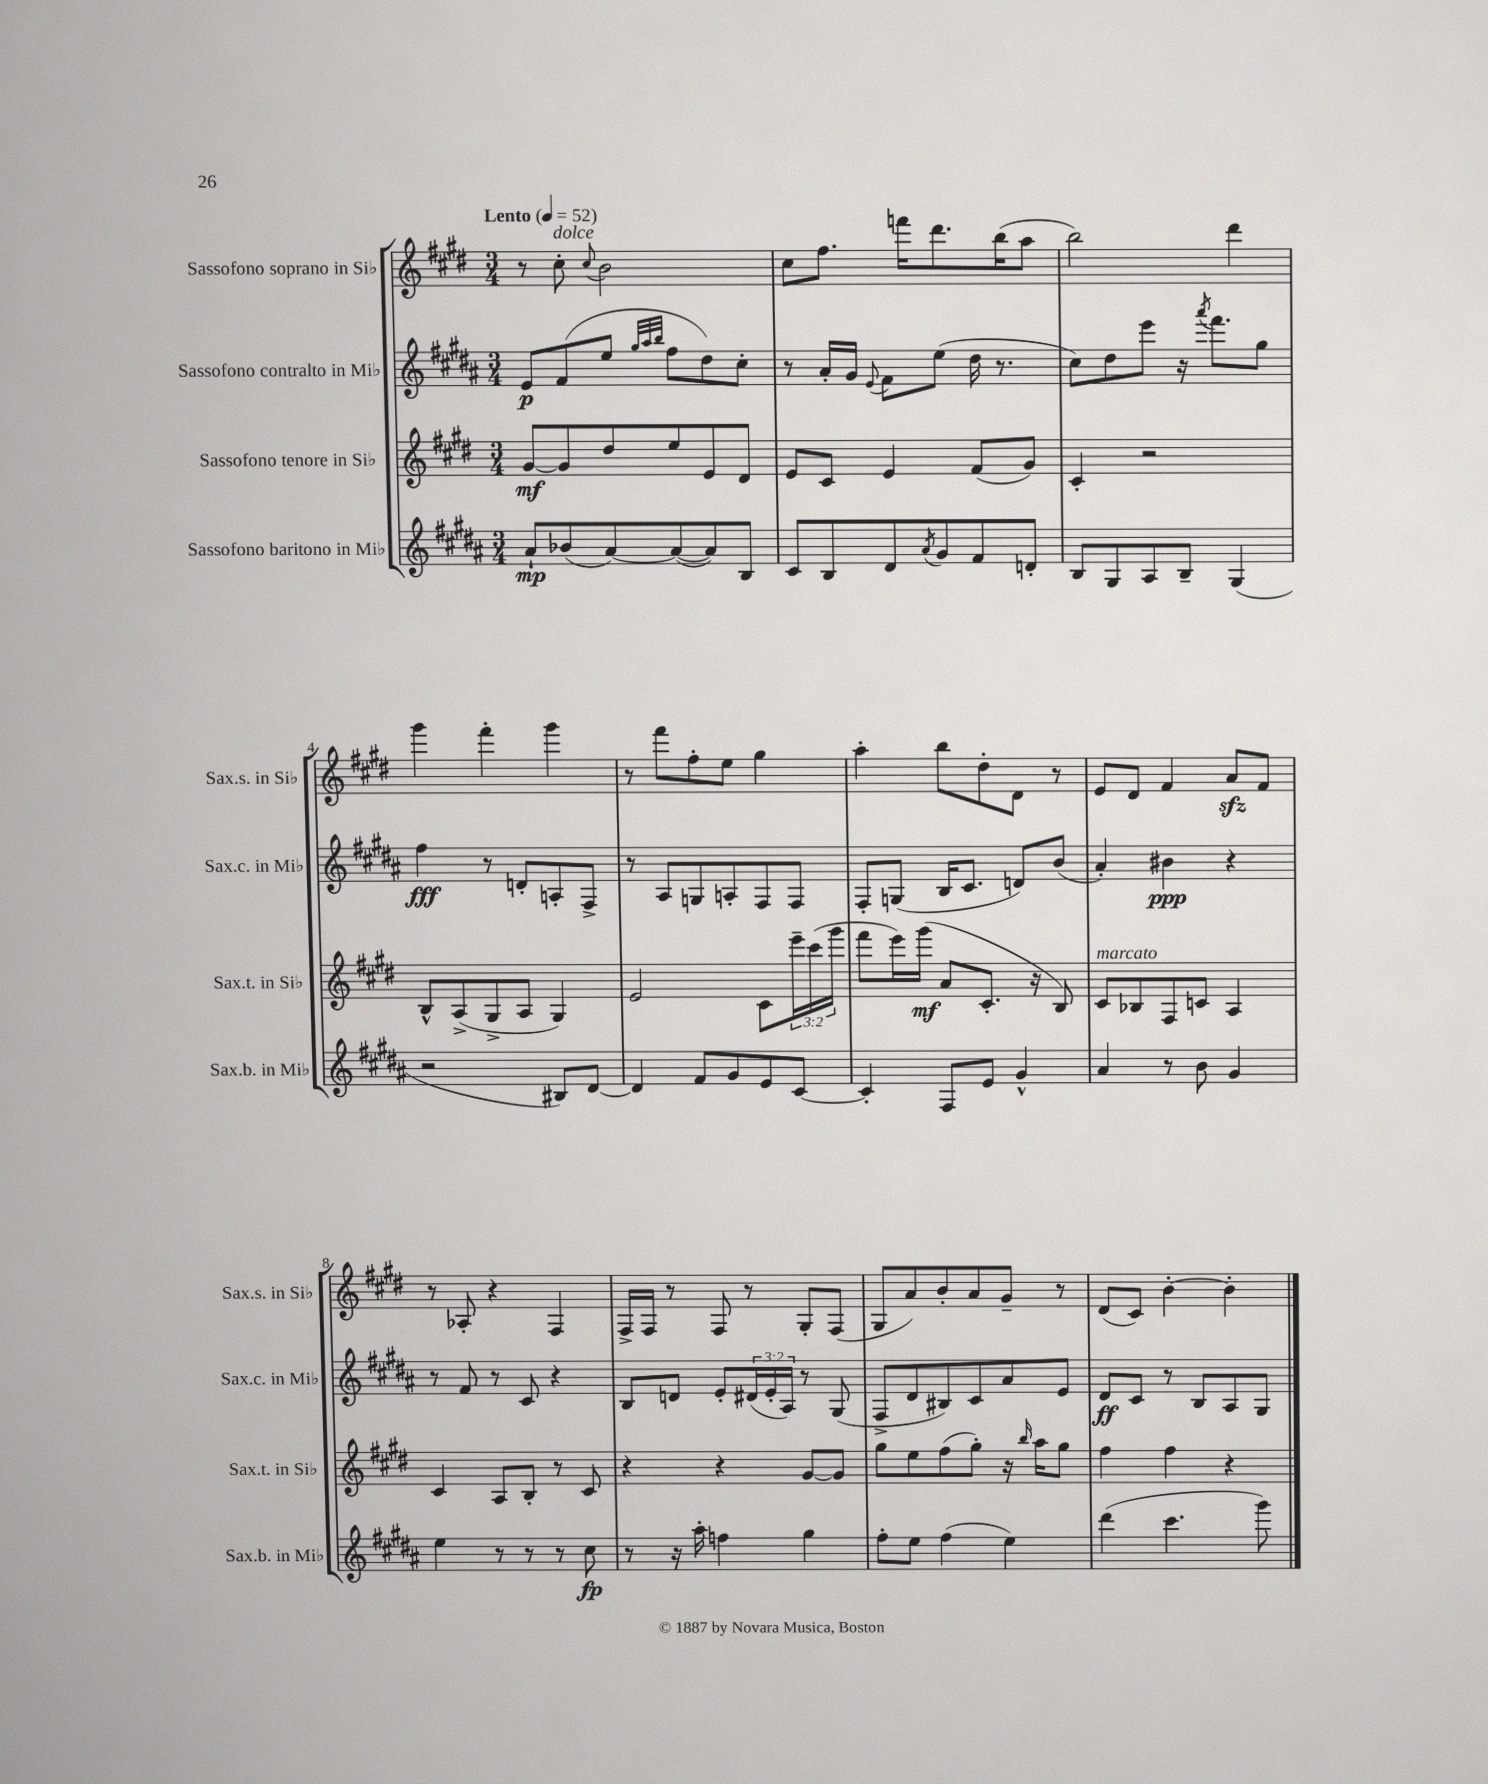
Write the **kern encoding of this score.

**kern	**kern	**kern	**kern
*staff4	*staff3	*staff2	*staff1
*clefG2	*clefG2	*clefG2	*clefG2
*k[f#c#g#d#a#]	*k[f#c#g#d#]	*k[f#c#g#d#a#]	*k[f#c#g#d#]
*M3/4	*M3/4	*M3/4	*M3/4
*MM52	*MM52	*MM52	*MM52
8a#`	[8g#	8e	8r
(8b-	8g#]	(8f#	8cc#'
.	.	.	8qqcc#
[8a#)	8dd#	8ee	2b
.	.	32qqgg#	.
.	.	32qqaa#	.
.	.	32qqbb	.
(8a#_	8ee	8ff#	.
8a#])	8e	8dd#)	.
8B	8d#	8cc#'	.
=	=	=	=
8c#	8e	8r	8cc#
8B	8c#	16a#'	8.ff#
.	.	16g#	.
.	.	8qqe	.
8d#	4e	8f#	.
.	.	.	16fff
8qa#	.	.	.
8g#	.	(8ee	8.ddd#
8f#	(8f#	16dd#	.
.	.	8.r	(16bb
8d'	8g#)	.	8aa
=	=	=	=
8B	4c#'	8cc#)	2bb)
8G#	.	8dd#	.
8A#	2r	8eee	.
8B~	.	16r	.
.	.	8qaaa#	.
.	.	8.fff#	.
(4G#	.	.	4ddd#
.	.	8gg#	.
=	=	=	=
2r	8B^^	4ff#	4ggg#
.	(8A^	.	.
.	8G#^	8r	4fff#'
.	8A	8d'	.
8B#)	4G#)	8A'	4ggg#
[8d#	.	8F#^	.
=	=	=	=
4d#]	2e	8r	8r
.	.	8A#	8fff#
8f#	.	8G	8ff#'
8g#	.	8A'	8ee
8e	8c#	8F#	4gg#
[8c#	24eee~	8F#	.
.	(24ccc#	.	.
.	24ggg#	.	.
=	=	=	=
4c#']	8fff#	8F#'	4aa'
.	16eee)	(8G	.
.	(16ggg#	.	.
8F#	8a	16B	8bb
.	.	8.c#	.
8e	8.c#'	.	8dd#'
4g#^^	.	8d)	8d#
.	16r	.	.
.	8B)	(8b	8r
=	=	=	=
4a#	8c#	4a#')	8e
.	8B-	.	8d#
8r	8F#	4b#	4f#
8b	8c	.	.
4g#	4A	4r	8a
.	.	.	8f#
=	=	=	=
4ee	4c#	8r	8r
.	.	8f#	8A-'
8r	8A	8r	4r
8r	8B'	8c#	.
8r	8r	4r	4F#
8cc#	8c#	.	.
=	=	=	=
8r	4r	8B	16F#^
.	.	.	16F#
16r	.	8d	8r
16aa#'	.	.	.
4ff	4r	8e'	8F#
.	.	(24d#	8r
.	.	24e'	.
.	.	24A#)	.
4gg#	[8g#	8r	8G#'
.	8g#]	(8G#	(8F#
=	=	=	=
8ff#'	8gg#	8F#^	8G#
8ee	8ee	8d#	8a)
(4ff#	(8ff#	8B#)	8b'
.	8gg#')	8c#	8a
4ee)	16r	8a#	8g#~
.	16qqbb	.	.
.	16aa	.	.
.	8gg#	8e	8r
=	=	=	=
(4ddd#	4ff#	8d#	(8d#
.	.	8c#	8c#)
4.ccc#	4ff#	8r	[4b'
.	.	8B	.
.	4r	8A#	4b']
8ggg#)	.	8G#	.
==	==	==	==
*-	*-	*-	*-
